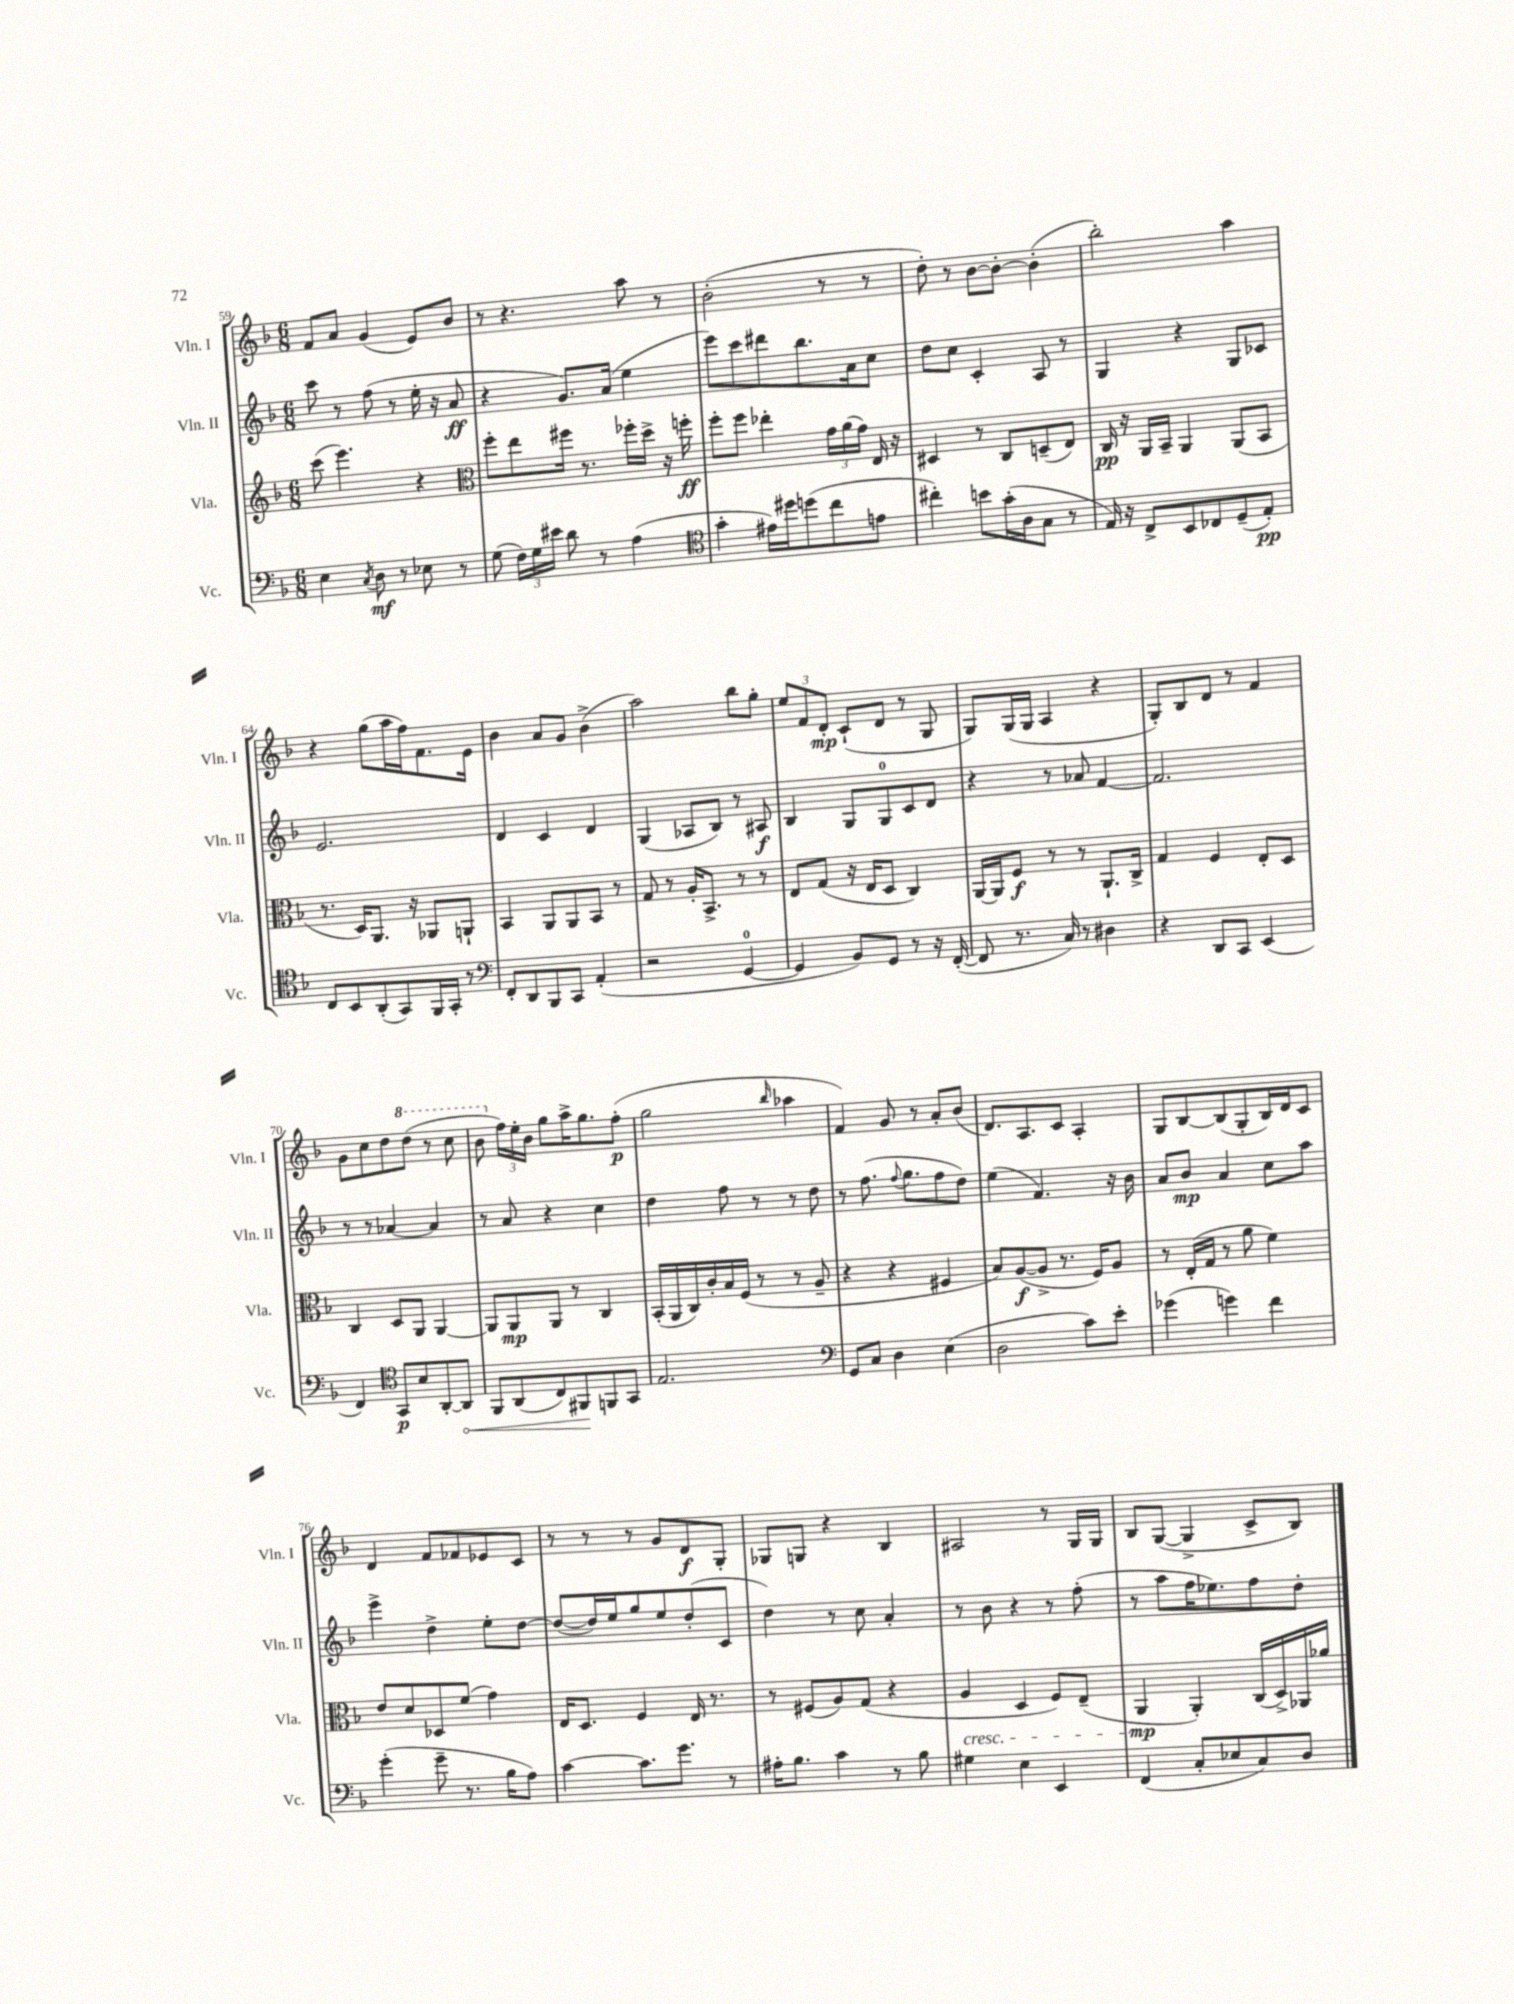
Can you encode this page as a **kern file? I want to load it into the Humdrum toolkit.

**kern	**kern	**kern	**kern
*staff4	*staff3	*staff2	*staff1
*clefF4	*clefG2	*clefG2	*clefG2
*k[b-]	*k[b-]	*k[b-]	*k[b-]
*M6/8	*M6/8	*M6/8	*M6/8
4E	(8ccc	8ccc	8f
.	4.eee)	8r	8a
8qC	.	.	.
8D	.	(8ff	(4g
8r	.	8r	.
8E-	4r	16ee'	8e)
.	.	16r	.
8r	.	8a	8b-
=	=	=	=
*	*clefC3	*	*
(8G	8ff'	4r	8r
24F)	8ee	.	4.r
24G	.	.	.
24e#	.	.	.
8d	16ff#	8.g)	.
.	8.r	.	.
8r	.	.	.
.	.	(16a	.
(4A	16ff-'	4ee	8aa
.	16dd^	.	.
.	16r	.	8r
.	16ff'	.	.
=	=	=	=
*clefC4	*	*	*
4g'	8ff'	8eee)	(2b-'
.	8ff	8ccc	.
16e#)	4ee-'	8ddd#	.
16dd#	.	.	.
(8dd	.	8.bb-	.
8cc	24g	.	8r
.	(24a	.	.
.	.	16a	.
.	24g)	.	.
8e	16E	8cc	8r
.	16r	.	.
=	=	=	=
4cc#')	4D#	8dd	8dd')
.	.	8cc	8r
8b	8r	4c'	[8b-
(16g'	8C	.	8b-'_
16A	.	.	.
8G	(8D~	8A	(4b-']
8r	8E)	8r	.
=	=	=	=
16E)	16C	4G	2bb-')
16r	16r	.	.
8C^	16AA	.	.
.	16BB-~	.	.
8BB-	4AA	4r	.
8C-	.	.	.
(8D~	(8AA	8G	4aa
8E')	8BB-	8c-	.
=	=	=	=
8C	8.r	2.e	4r
8BB-	.	.	.
.	16D)	.	.
(8AA'	8.AA	.	(8gg
8GG)	.	.	16aa
.	16r	.	16ff)
16FF	8AA-	.	8.f
16GG'	.	.	.
8r	8AA`	.	.
.	.	.	16e
=	=	=	=
*clefF4	*	*	*
8FF'	4BB-	4d	4b-
8DD	.	.	.
8BBB-	8AA	4c	8a
8CC	8AA	.	8g
(4AA'	8BB-	4d	(4b-^
.	8r	.	.
=	=	=	=
2r	8G	(4G	2aa)
.	8r	.	.
.	16A'	8A-	.
.	8.BB-^	.	.
.	.	8B-)	.
[4GG	8r	8r	8bb-
.	8r	8A#	8gg'
=	=	=	=
4GG]	8E	4B-	12ee
.	.	.	12f
.	(8G	.	.
.	.	.	12d'
8BB-)	16r	8G	(8c`
.	16E	.	.
8GG	8D	8G	8d
8r	4C)	8c	8r
16r	.	8d	8G
([16FF'	.	.	.
=	=	=	=
8FF]	[16AA	4r	8G)
.	16AA]	.	.
8.r	8F	.	(16G
.	.	.	16G
.	8r	8r	4A
16C)	.	.	.
8r	8r	8a-	.
4D#	8.AA`	[4f	4r
.	16C^	.	.
=	=	=	=
4r	4G	2.f]	8G')
.	.	.	8B-
8DD	4F	.	8d
8CC	.	.	8r
(4EE	8E'	.	4f
.	8D	.	.
=	=	=	=
4FF)	4C	8r	8g
.	.	8r	8cc
*clefC4	*	*	*
8GG	8D	[4a-	8dd
8B-	8AA	.	(8ddd
[8AA'	[4AA	4a-]	8r
8AA]	.	.	8ccc
=	=	=	=
8FF	8AA]	8r	8bb-
(8AA	8AA	8a	24ff)
.	.	.	24ee'
.	.	.	24b-
8C)	8AA	4r	8gg
8FF#	8r	.	16aa^
.	.	.	8.gg
8FF	4C	4cc	.
8GG	.	.	(8ff'
=	=	=	=
2.E	(16BB-'	4dd	2gg
.	16AA	.	.
.	16C)	.	.
.	16c'	.	.
.	16B-	8ff	.
.	(16F	.	.
.	8r	8r	.
.	.	.	16qqbb-
.	8r	8r	4aa-
.	8A~	8dd	.
=	=	=	=
*clefF4	*	*	*
8GG	4r	8r	4f)
8C	.	(8.ff	.
4D	4r	.	8g
.	.	8qqff	.
.	.	8.gg	.
.	.	.	8r
(4E	4F#	8ff	8a'
.	.	8dd)	(8b-
=	=	=	=
2D	8B-)	(4ee	8.d)
.	([8A	.	.
.	.	.	8.A
.	8A^]	4.f)	.
.	8.r	.	8c
8c)	.	.	4A'
.	16F)	.	.
8e'	8A	16r	.
.	.	16b-	.
=	=	=	=
(4g-	8r	8a	8G
.	(16E'	8b-	[8B-
.	16G	.	.
4g)	8r	4a	(8B-]
.	8a	.	8G'
4f	4f)	8cc	16B-)
.	.	.	16d
.	.	8aa	8c
=	=	=	=
(4g'	8e	4eee^	4d
.	8d	.	.
8g~	8D-	4dd^	8f
8.r	(8f	.	8f-
.	4g)	8ee'	8e-
16B-	.	.	.
8A)	.	[8dd	8c
=	=	=	=
[4c	16E	(8dd_	8r
.	8.D	.	.
.	.	16dd])	8r
.	.	16ee	.
8.c]	4F	8gg	8r
.	.	8ee	8g
8.g	.	.	.
.	16E	(8dd'	8d
.	8.r	.	.
8r	.	8c	8G'
=	=	=	=
16A#'	8r	4dd)	8G-
8.B-	.	.	.
.	(8F#	.	8G
4c	8A)	8r	4r
.	(8G	8cc	.
8r	4r	4a'	4B-
8B-	.	.	.
=	=	=	=
4G#	4A	8r	2A#
.	.	8b-	.
4E	4D	4r	.
4EE	8F)	8r	8r
.	(8E~	(8ff'	16G
.	.	.	16G
=	=	=	=
(4FF	4AA	8r	8B-
.	.	8aa	([8G
8C'	4AA')	16ff	4G^]
.	.	8.ee-)	.
8E-	.	.	.
8C)	(16C	8ff	8c^
.	16D^)	.	.
8D	16AA-	8dd'	8B-)
.	16a-	.	.
==	==	==	==
*-	*-	*-	*-
